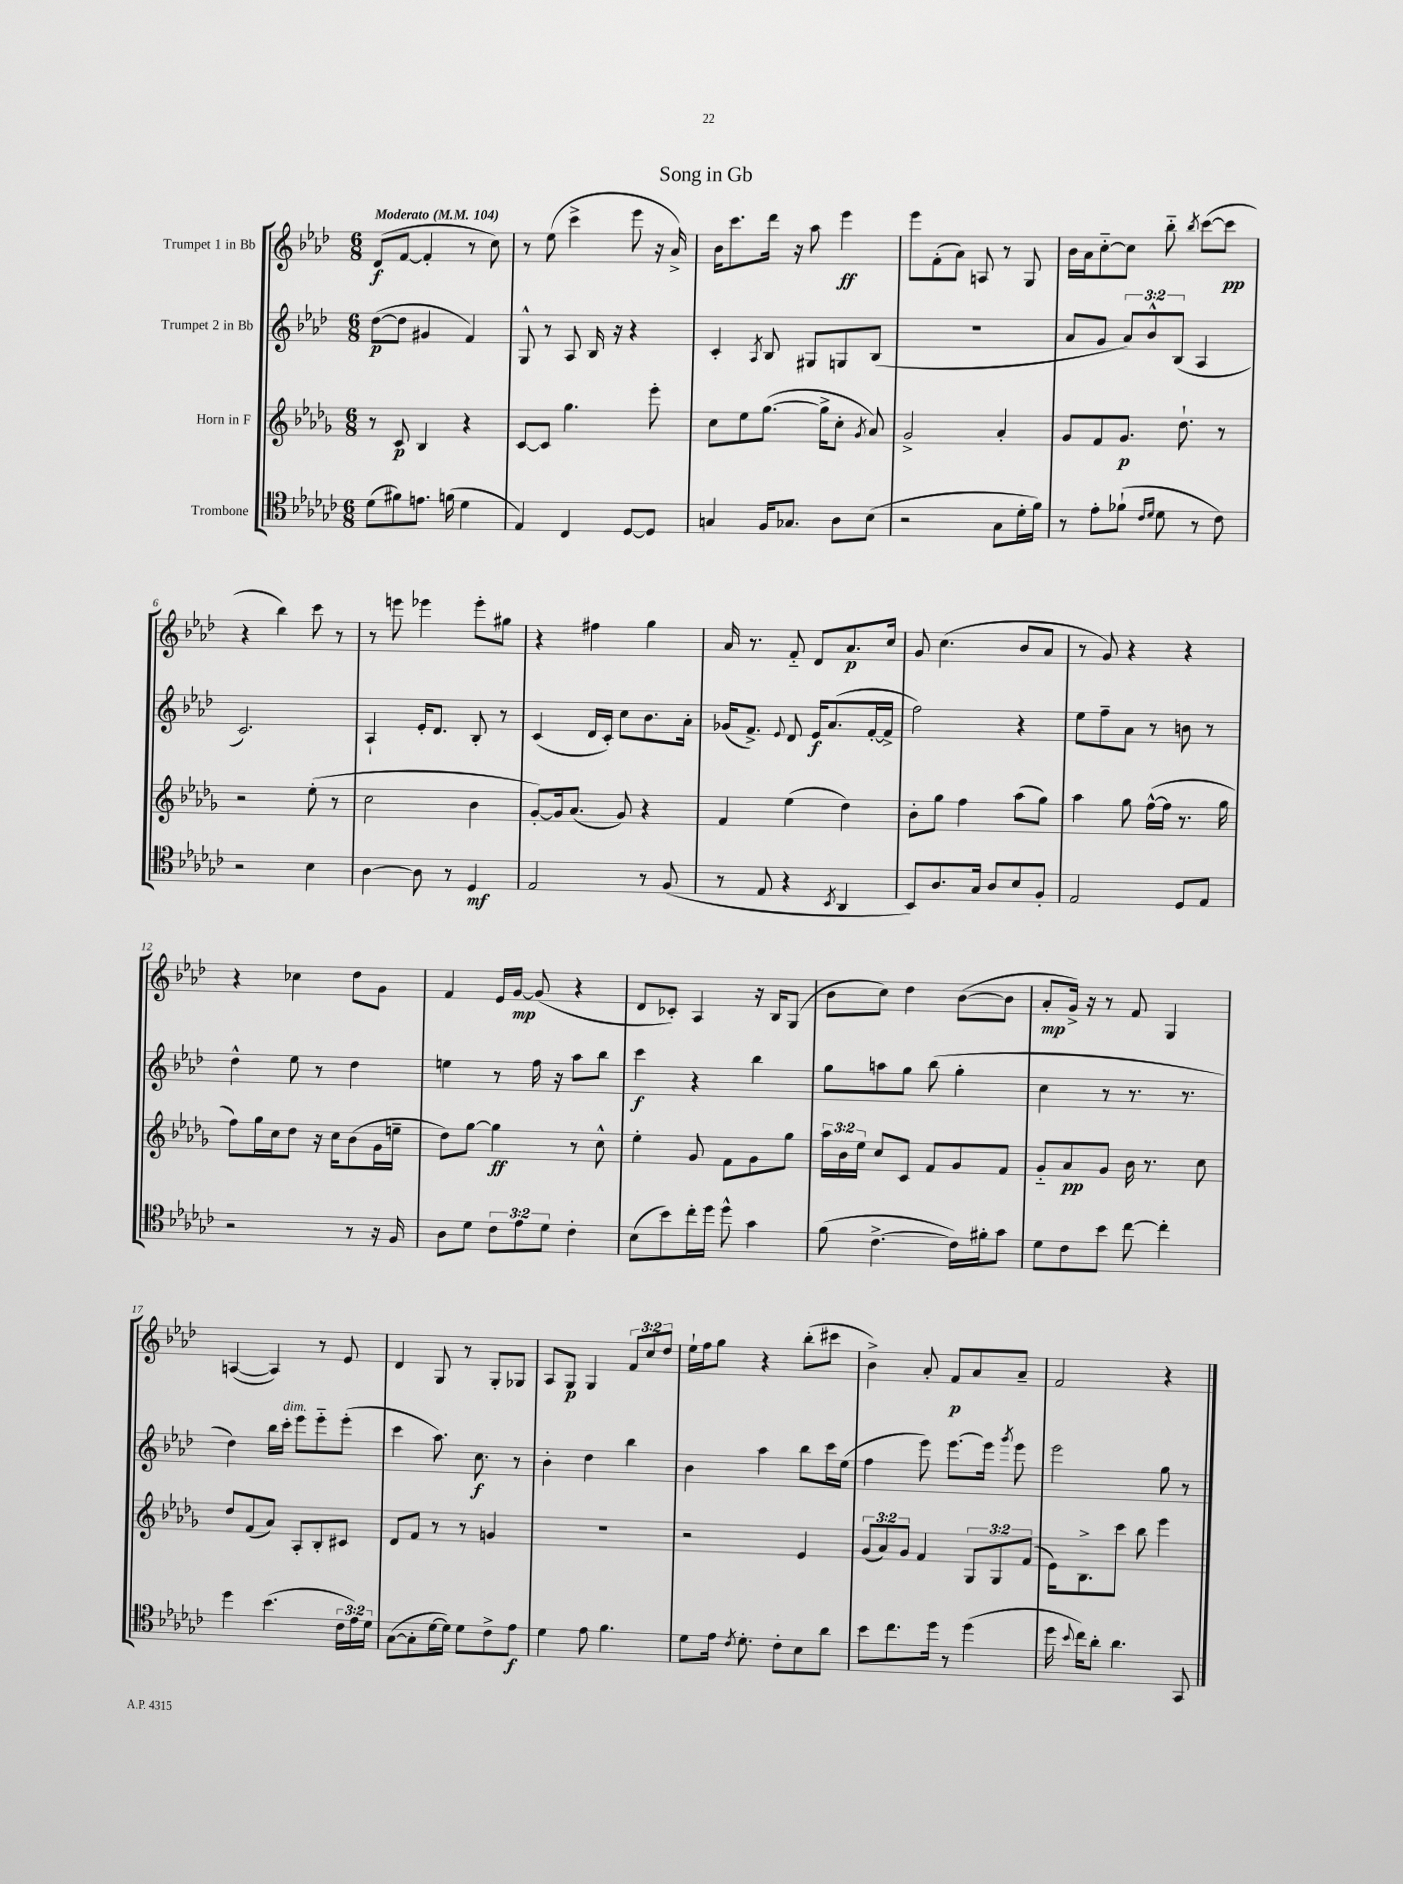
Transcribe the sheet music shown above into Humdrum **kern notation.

**kern	**kern	**kern	**kern
*staff4	*staff3	*staff2	*staff1
*clefC4	*clefG2	*clefG2	*clefG2
*k[b-e-a-d-g-c-]	*k[b-e-a-d-g-]	*k[b-e-a-d-]	*k[b-e-a-d-]
*M6/8	*M6/8	*M6/8	*M6/8
*MM104	*MM104	*MM104	*MM104
(8d-	8r	([8dd-	(8d-
8f#)	8c	8dd-]	[8f
8.e	4B-	4g#	4f']
(16f	.	.	.
4d-	4r	4f)	8r
.	.	.	8cc)
=	=	=	=
4E-)	[8c	8G^^	8r
.	8c]	8r	(8ee-
4C-	4.gg-	8A-	4ccc^
.	.	16B-	.
.	.	16r	.
[8D-	.	4r	8eee-
8D-]	8eee-'	.	16r
.	.	.	16a-^)
=	=	=	=
4G	8cc	4c'	16b-
.	.	.	8.ccc
.	8ee-	.	.
.	.	8qA-	.
16F	([8.gg-	8B-	16ddd-
8.G-	.	.	16r
.	.	8G#	8aa-
.	16gg-^]	.	.
8A-	8cc'	8G	4eee-
.	8qg-	.	.
(8B-	8a-)	(8B-	.
=	=	=	=
2r	2g-^	2.r	8eee-
.	.	.	(8f'
.	.	.	8a-)
.	.	.	8A
8G-	4a-'	.	8r
16d-'	.	.	8G
16f)	.	.	.
=	=	=	=
8r	8g-	8a-	16b-
.	.	.	16a-
8e-'	8f	8g	[8cc'~
(8f-`	8.g-	12a-)	8cc]
.	.	12b-^^	.
16qqc-	.	.	.
16qqd-	.	.	.
8d-	.	.	8bb-'~
.	.	(12B-	.
.	8.dd-`	.	.
.	.	.	8qbb-
8r	.	4A-	([8ccc
8c-)	8r	.	8ccc]
=	=	=	=
2r	2r	2.c)	4r
.	.	.	4bb-)
4B-	(8ee-'	.	8ccc
.	8r	.	8r
=	=	=	=
[4A-	2cc	4A-`	8r
.	.	.	8eee
8A-]	.	16e-'	4eee-
.	.	8.d-	.
8r	.	.	.
4D-	4b-	8B-'	8eee-'
.	.	8r	8gg#
=	=	=	=
2E-	[8g-')	(4c	4r
.	16g-]	.	.
.	(8.a-	.	.
.	.	16d-	4ff#
.	.	16c')	.
.	8g-)	8cc	.
8r	4r	8.b-	4gg
(8F	.	.	.
.	.	16a-'	.
=	=	=	=
8r	4f	(16g-	16a-
.	.	8.f^)	8.r
8E-	.	.	.
.	.	8qqe-	.
4r	(4ee-	8d-	8f'~
.	.	16e-	8d-
.	.	(8.a-	.
8qBB-	.	.	.
4AA-	4dd-)	.	8.a-
.	.	[16f'	.
.	.	16f^]	16cc
=	=	=	=
8BB-)	8b-'	2ff)	8g
8.A-	8gg-	.	(4.cc
.	4ff	.	.
16G-	.	.	.
8A-	.	.	.
8B-	(8aa-	4r	8b-
8F'	8gg-)	.	8a-
=	=	=	=
2E-	4aa-	8ee-	8r
.	.	8ff~	8g)
.	8gg-	8a-	4r
.	([16ff^^	8r	.
.	16ff]	.	.
8D-	8.r	8b	4r
8E-	.	8r	.
.	16gg-	.	.
=	=	=	=
2r	8ff)	4dd-^^	4r
.	16gg-	.	.
.	16cc	.	.
.	8dd-	8ee-	4cc-
.	16r	8r	.
.	16cc	.	.
8r	(8b-	4dd-	8dd-
16r	16g-	.	8g
16F	16ee~	.	.
=	=	=	=
8A-	8dd-)	4ee	4f
8d-	[8gg-	.	.
12c-	4gg-]	8r	16e-
.	.	.	[16g
12e-	.	.	.
.	.	16ff	(8g]
12d-	.	.	.
.	.	16r	.
4c-'	8r	8aa-	4r
.	8cc^^	8bb-	.
=	=	=	=
(8B-	4ee-'	4ccc	8d-
8b-)	.	.	8c-')
16cc-'	8g-	4r	4A-
16dd-	.	.	.
8dd-^^	8f	.	.
4g-	8g-	4bb-	16r
.	.	.	16B-
.	8gg-	.	(8G
=	=	=	=
(8f	24aa-	8gg	8b-
.	24b-	.	.
.	24ee-	.	.
[4.c-^	8cc	8aa	8cc)
.	8c	8gg	4dd-
.	8f	(8bb-	.
16c-])	8g-	4gg'	([8b-
16f#'	.	.	.
8g-	8f	.	8b-]
=	=	=	=
8d-	8g-'~	4cc	8a-'
8c-	8a-	.	16g^)
.	.	.	16r
8b-	8g-	8r	8r
[8cc-	16b-	8.r	8f
.	8.r	.	.
4cc-']	.	.	4G
.	.	8.r	.
.	8cc	.	.
=	=	=	=
4dd-	8dd-	4dd-)	([4A
.	(8f	.	.
(4.b-	8a-)	16bb-	4A])
.	.	16ccc'	.
.	8A-'	8eee-	.
.	8B-'	8eee-'~	8r
24c-	8c#	(8eee-'	8e-
24e-)	.	.	.
24d-	.	.	.
=	=	=	=
([8G-	8d-	4ccc	4d-
8G-']	8f	.	.
[16d-	8r	8.aa-)	8G
16d-])	.	.	.
8d-	8r	.	8r
.	.	8.cc	.
8c-^	4g	.	8G'
8e-	.	8r	8G-
=	=	=	=
4d-	2.r	4b-'	8A-
.	.	.	8G
8e-	.	4dd-	4G
4.f	.	.	.
.	.	4bb-	12f
.	.	.	12cc
.	.	.	12dd-
=	=	=	=
8d-	2r	4b-	16ee-`
.	.	.	16ff
16e-	.	.	8gg
8qc-	.	.	.
8.d-'	.	.	.
.	.	4aa-	4r
8c-'	.	.	.
8B-	4e-	8bb-	(8bb-'
8a-	.	16ccc	8ccc#
.	.	(16ee-	.
=	=	=	=
8b-	(12g-	4ff	4b-^)
.	12a-)	.	.
8.cc-	.	.	.
.	12g-	.	.
.	4f	8eee-)	8a-'
16dd-	.	.	.
8r	.	[8.eee-	8f
(4dd-	12G-	.	8a-
.	.	16eee-]	.
.	12G-	.	.
.	.	8qggg	.
.	.	8eee-	8a-~
.	(12f	.	.
=	=	=	=
16dd-	16e-)	2eee-	2f
8qqb-	.	.	.
16cc-)	8.B-^	.	.
8a-'	.	.	.
4.a-	8ccc	.	.
.	8bb-	.	.
.	4eee-	8gg	4r
8GG-	.	8r	.
==	==	==	==
*-	*-	*-	*-
